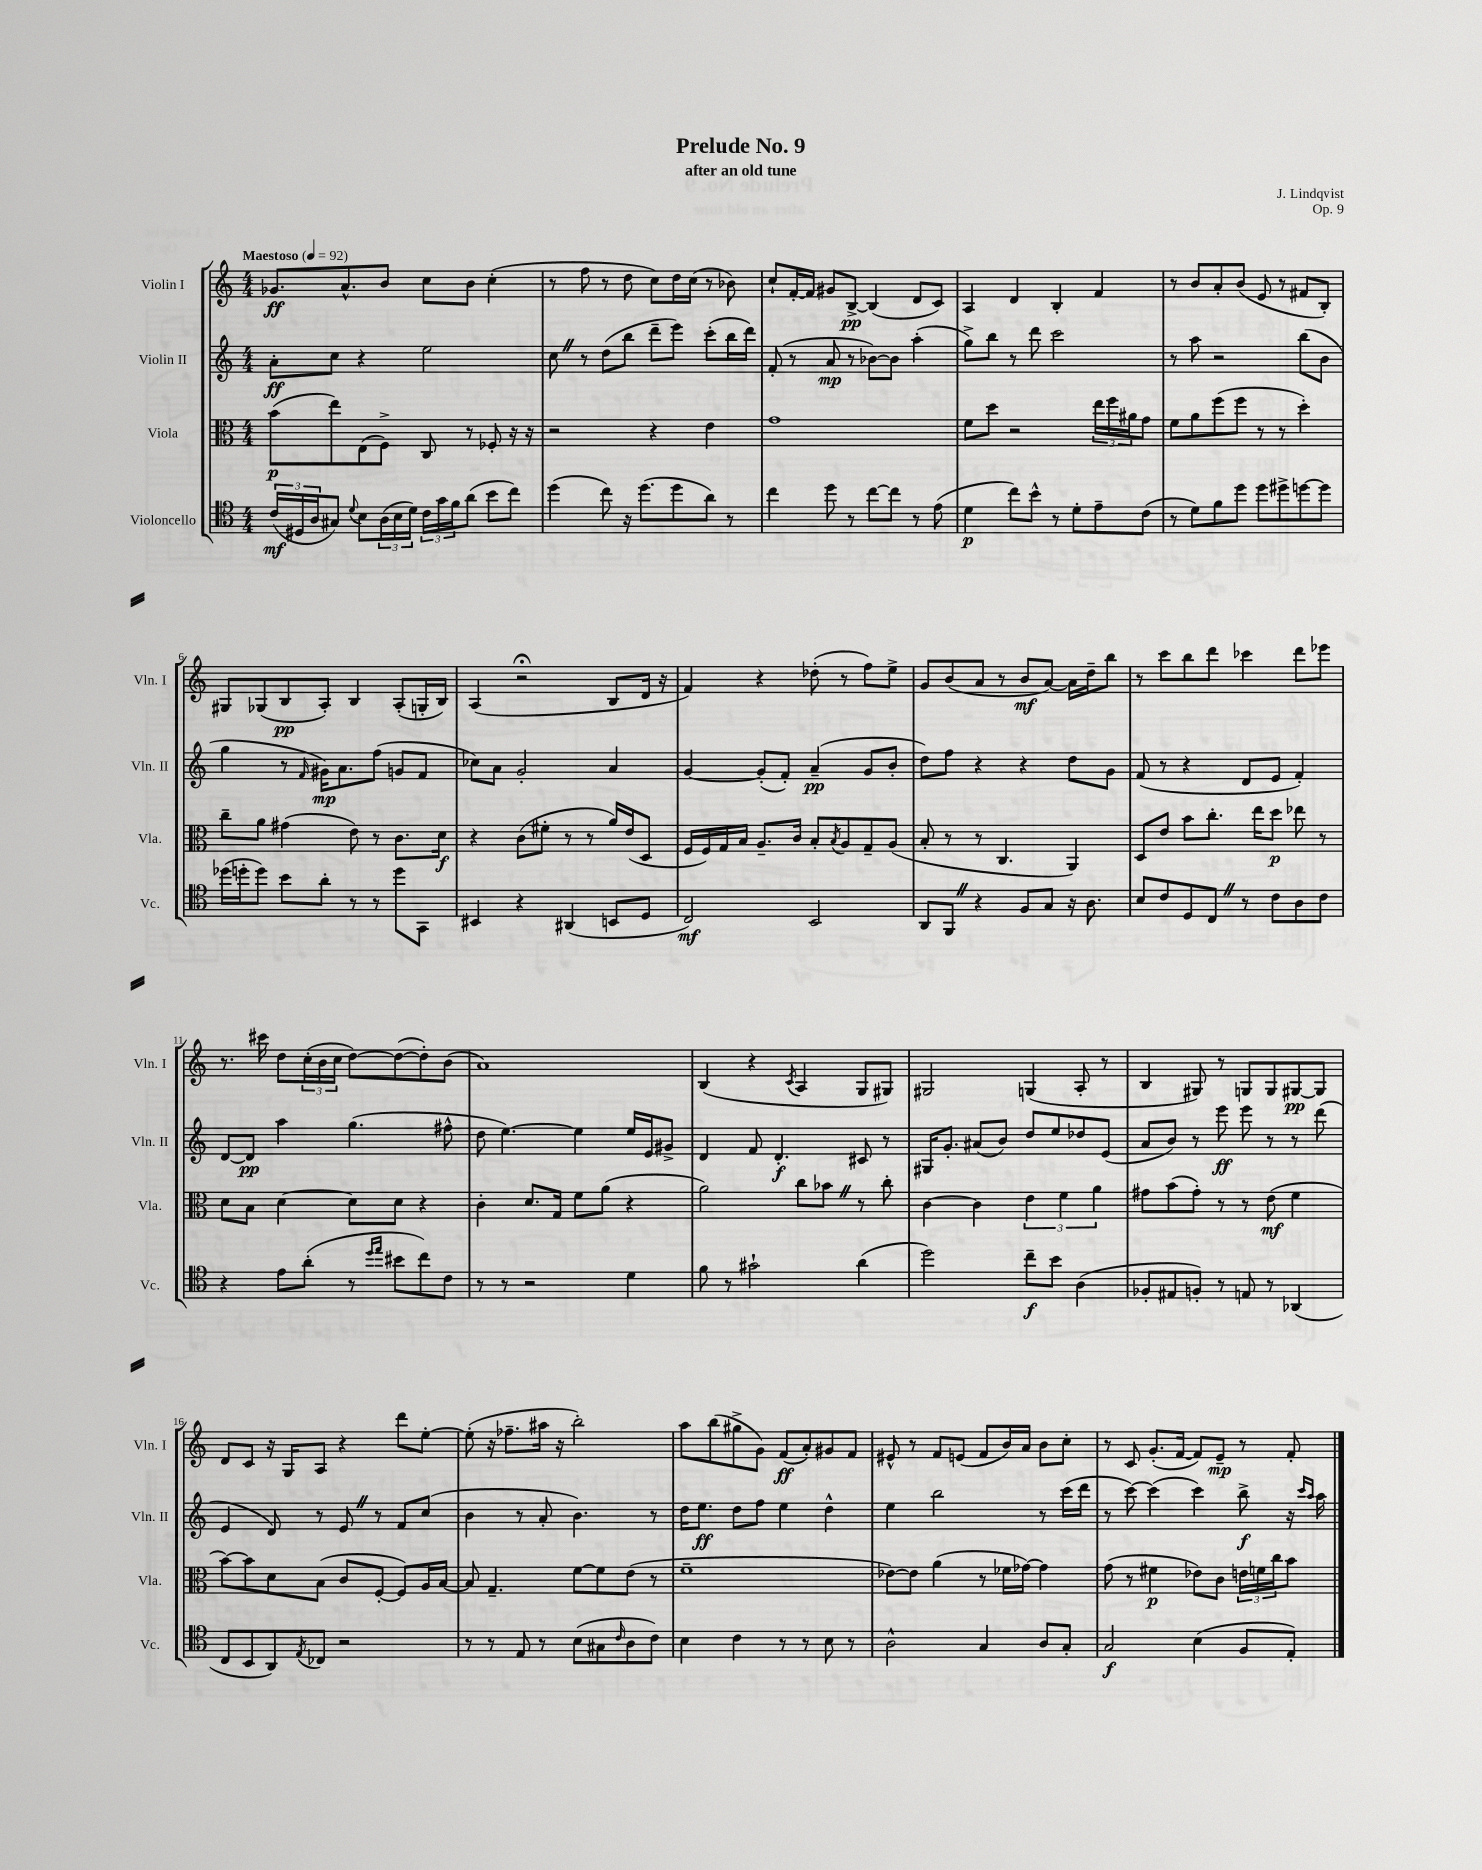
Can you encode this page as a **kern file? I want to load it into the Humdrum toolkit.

**kern	**dynam	**kern	**dynam	**kern	**dynam	**kern	**dynam
*part4	*part4	*part3	*part3	*part2	*part2	*part1	*part1
*staff4	*staff4	*staff3	*staff3	*staff2	*staff2	*staff1	*staff1
*I"Violoncello	*	*I"Viola	*	*I"Violin II	*	*I"Violin I	*
*I'Vc.	*	*I'Vla.	*	*I'Vln. II	*	*I'Vln. I	*
*clefC4	*	*clefC3	*	*clefG2	*	*clefG2	*
*k[]	*	*k[]	*	*k[]	*	*k[]	*
*M4/4	*	*M4/4	*	*M4/4	*	*M4/4	*
*MM92	*	*MM92	*	*MM92	*	*MM92	*
=1	=1	=1	=1	=1	=1	=1	=1
!	!	!	!	!	!	!LO:TX:a:B:t=Maestoso	!
(24c/LL	mf	(8b\L	p	8a'\L	ff	8.g-X/L	ff
24D#X/	.	.	.	.	.	.	.
24A/J	.	.	.	.	.	.	.
8G#X/J)	.	8ee\)	.	8cc\J	.	.	.
.	.	.	.	.	.	8.a^^/	.
8qqd/	.	.	.	.	.	.	.
8B\L	.	(8E\	.	4r	.	.	.
(24A\L	.	8F^\J)	.	.	.	8b/J	.
24B\	.	.	.	.	.	.	.
24d\JJ)	.	.	.	.	.	.	.
24c\LL	.	8C/	.	2ee\	.	8cc\L	.
24g\	.	.	.	.	.	.	.
24f\J	.	.	.	.	.	.	.
(8a\J	.	8r	.	.	.	8b\J	.
8b\L	.	8F-X'/	.	.	.	(4cc'\	.
8cc\J)	.	16r	.	.	.	.	.
.	.	16r	.	.	.	.	.
=2	=2	=2	=2	=2	=2	=2	=2
(4dd\	.	2r	.	8ccZ\	.	8r	.
.	.	.	.	8r	.	8ff\	.
8cc\)	.	.	.	(8dd\L	.	8r	.
16r	.	.	.	8bb\J	.	8dd\	.
(8.dd\L	.	.	.	.	.	.	.
.	.	4r	.	8ddd~\L	.	8cc\L)	.
8dd\	.	.	.	8eee\J)	.	16dd\L	.
.	.	.	.	.	.	(16cc\JJ	.
8a\J)	.	4e\	.	(8ccc'\L	.	8r	.
8r	.	.	.	16bb\L	.	8b-X\)	.
.	.	.	.	16ddd\JJ)	.	.	.
=3	=3	=3	=3	=3	=3	=3	=3
4cc\	.	1g	.	(8f'/	.	8cc`/L	.
.	.	.	.	8r	.	[16f'/L	.
.	.	.	.	.	.	16f/JJ]	.
8dd\	.	.	.	8a/	mp	8g#X/L	.
8r	.	.	.	8r	.	[8B^/J	pp
[8cc\L	.	.	.	[8b-X\L)	.	(4B/]	.
8cc\J]	.	.	.	8b-\J]	.	.	.
8r	.	.	.	(4aa'\	.	8d/L	.
(8e\	.	.	.	.	.	8c/J)	.
=4	=4	=4	=4	=4	=4	=4	=4
4d\	p	8f\L	.	8gg^\L)	.	4A/	.
.	.	8dd\J	.	8bb\J	.	.	.
8cc\L)	.	2r	.	8r	.	4d/	.
8b^^\J	.	.	.	8ddd\	.	.	.
8r	.	.	.	2ccc\	.	4B'/	.
8d'\L	.	.	.	.	.	.	.
8e~\	.	24ee\LL	.	.	.	4f/	.
.	.	24ff\	.	.	.	.	.
.	.	24a#X\J	.	.	.	.	.
(8c\J	.	8g\J	.	.	.	.	.
=5	=5	=5	=5	=5	=5	=5	=5
8r	.	8f\L	.	8r	.	8r	.
8d\L)	.	8a\	.	8aa\	.	8b/L	.
8f\	.	(8ff\	.	2r	.	8a'/	.
8dd\J	.	8ff\J	.	.	.	(8b/J	.
8dd\L	.	8r	.	.	.	8e/	.
8dd#X^\	.	8r	.	.	.	8r	.
[8ddn\	.	4dd'\)	.	(8bb\L	.	8f#X/L	.
8dd\J]	.	.	.	8b\J	.	8B'/J)	.
!!LO:LB:g=z
=6	=6	=6	=6	=6	=6	=6	=6
(16dd-X\LL	.	8cc~\L	.	4gg\	.	8G#X/L	.
16ddn'\J	.	.	.	.	.	.	.
8dd\J)	.	8a\J	.	.	.	(8G-X/	.
8b\L	.	(4g#X\	.	8r	.	8B/	pp
.	.	.	.	16qqf/	.	.	.
8a'\J	.	.	.	16g#X\KL)	mp	8A'/J)	.
.	.	.	.	8.a\	.	.	.
8r	.	8e\)	.	.	.	4B/	.
8r	.	8r	.	(8ff\J	.	.	.
8dd\L	.	8.c\L	.	8gn/L	.	(8A'/L	.
8GG\J	.	.	.	8f/J	.	16Gn'/L	.
.	.	16d\Jk	f	.	.	16B/JJ)	.
=7	=7	=7	=7	=7	=7	=7	=7
4BB#X/	.	4r	.	8cc-X\L)	.	(4A/	.
.	.	.	.	8a\J	.	.	.
4r	.	(8c\L	.	2g'/	.	2r;<	.
.	.	8f#X'\J	.	.	.	.	.
(4AA#X/	.	8r	.	.	.	.	.
.	.	8r	.	.	.	.	.
8BBn/L	.	16a/LL)	.	4a/	.	8B/L	.
.	.	(16e/J	.	.	.	.	.
8D/J	.	8D/J	.	.	.	16d/Jk	.
.	.	.	.	.	.	16r	.
=8	=8	=8	=8	=8	=8	=8	=8
2C/)	mf	16F/LL	.	[4g/	.	4f/)	.
.	.	16F/)	.	.	.	.	.
.	.	16G/	.	.	.	.	.
.	.	16B/JJ	.	.	.	.	.
.	.	8.A~/L	.	(8g'/L]	.	4r	.
.	.	.	.	8f'/J)	.	.	.
.	.	16c/Jk	.	.	.	.	.
2BB/	.	8B'/L	.	(4a~/	pp	(8dd-X'\	.
.	.	8qB/	.	.	.	.	.
.	.	8A/	.	.	.	8r	.
.	.	8G~/	.	8g/L	.	8ff\L)	.
.	.	(8A/J	.	8b'/J	.	8ee^\J	.
=9	=9	=9	=9	=9	=9	=9	=9
8AA/L	.	8B'/	.	8dd\L)	.	8g/L	.
8FFZ/J	.	8r	.	8ff\J	.	(8b/	.
4r	.	8r	.	4r	.	8a/J	.
.	.	4.C/	.	.	.	8r	.
8F/L	.	.	.	4r	.	8b/L	mf
8G/J	.	.	.	.	.	[8a/J)	.
16r	.	4AA/)	.	8dd\L	.	16a\LL]	.
8.A\	.	.	.	.	.	16dd~\J	.
.	.	.	.	8g\J	.	8bb\J	.
=10	=10	=10	=10	=10	=10	=10	=10
8B/L	.	8D/L	.	(8f/	.	8r	.
8c/	.	8e/J	.	8r	.	8ccc\L	.
8D/	.	8b\L	.	4r	.	8bb\	.
8CZ/J	.	8.cc'\J	.	.	.	8ddd\J	.
8r	.	.	.	8d/L	.	4ccc-X\	.
.	.	16ee\KL	.	.	.	.	.
8c\L	.	8dd\J	p	8e/J	.	.	.
8A\	.	8ee-X\	.	4f'/)	.	8ddd\L	.
8c\J	.	8r	.	.	.	8eee-X\J	.
!!LO:LB:g=z
=11	=11	=11	=11	=11	=11	=11	=11
4r	.	8d\L	.	[8d/L	.	8.r	.
.	.	8B\J	.	8d/J]	pp	.	.
.	.	.	.	.	.	16ccc#X\	.
8e\L	.	[4d\	.	4aa\	.	8dd\L	.
(8a'\J	.	.	.	.	.	(24cc'\L	.
.	.	.	.	.	.	24b\	.
.	.	.	.	.	.	24cc\JJ	.
8r	.	8d\L]	.	(4.gg\	.	[8dd\L)	.
16qqdd/LL	.	.	.	.	.	.	.
16qqee/JJ	.	.	.	.	.	.	.
8b#X\L	.	8d\J	.	.	.	(8dd\_	.
8cc\)	.	4r	.	.	.	8dd'\])	.
8c\J	.	.	.	8ff#X^^\	.	(8b\J	.
=12	=12	=12	=12	=12	=12	=12	=12
8r	.	4c'\	.	8dd\	.	1a)	.
8r	.	.	.	[4.ee\)	.	.	.
2r	.	8.d/L	.	.	.	.	.
.	.	16G/Jk	.	.	.	.	.
.	.	8f\L	.	4ee\]	.	.	.
.	.	(8a\J	.	.	.	.	.
4d\	.	4r	.	16ee/LL	.	.	.
.	.	.	.	16e/J	.	.	.
.	.	.	.	8g#X^/J	.	.	.
=13	=13	=13	=13	=13	=13	=13	=13
8f\	.	2a\)	.	4d/	.	(4B/	.
8r	.	.	.	.	.	.	.
2g#X`\	.	.	.	8f/	.	4r	.
.	.	.	.	4.d'/	f	.	.
.	.	.	.	.	.	8qc/	.
.	.	8cc\L	.	.	.	4A/	.
.	.	8b-XZ\J	.	.	.	.	.
(4a\	.	8r	.	8c#X/	.	8G/L	.
.	.	8cc'\	.	8r	.	8G#X/J)	.
=14	=14	=14	=14	=14	=14	=14	=14
2dd\)	.	[4c\	.	16G#X/KL	.	2G#X/	.
.	.	.	.	8.g'/J	.	.	.
.	.	4c\]	.	(8a#X/L	.	.	.
.	.	.	.	8b/J)	.	.	.
8cc~\L	f	6e\	.	8dd/L	.	(4Gn/	.
8b\J	.	.	.	8ee/	.	.	.
.	.	6f\	.	.	.	.	.
(4A\	.	.	.	8dd-X/	.	8A'/	.
.	.	6a\	.	.	.	.	.
.	.	.	.	(8e/J	.	8r	.
=15	=15	=15	=15	=15	=15	=15	=15
8F-X'/L	.	8g#X\L	.	8a/L	.	4B/	.
8E#X/	.	(8b\	.	8b/J)	.	.	.
8Fn'/J)	.	8g#'\J)	.	8r	.	8G#X/)	.
8r	.	8r	.	8eee\	ff	8r	.
8En/	.	8r	.	8eee\	.	8Gn/L	.
8r	.	(8e\	mf	8r	.	8G/	.
(4AA-X/	.	4f\	.	8r	.	[8G#X/	pp
.	.	.	.	(8ddd\	.	8G#/J]	.
!!LO:LB:g=z
=16	=16	=16	=16	=16	=16	=16	=16
8C/L	.	[8b\L)	.	4e/	.	8d/L	.
8BB/	.	8b\]	.	.	.	8c/J	.
8AA/)	.	8d\	.	8d/)	.	16r	.
.	.	.	.	.	.	16G/KL	.
8qE/	.	.	.	.	.	.	.
8C-X/J	.	(8B\J	.	8r	.	8A/J	.
2r	.	8c/L	.	8eZ/	.	4r	.
.	.	[8F'/J	.	8r	.	.	.
.	.	8F/L])	.	8f/L	.	8ddd\L	.
.	.	16A/L	.	(8cc/J	.	[8ee'\J	.
.	.	[16B/JJ	.	.	.	.	.
=17	=17	=17	=17	=17	=17	=17	=17
8r	.	8B/]	.	4b\	.	(8ee'\]	.
8r	.	4.G~/	.	.	.	16r	.
.	.	.	.	.	.	8.ff-X~\L	.
8E/	.	.	.	8r	.	.	.
8r	.	.	.	8a'/	.	16aa#X\Jk	.
.	.	.	.	.	.	16r	.
(8B\L	.	[8f\L	.	4.b\)	.	2bb'\)	.
8G#X\	.	8f\]	.	.	.	.	.
16qqc/	.	.	.	.	.	.	.
8A\	.	(8e\J	.	.	.	.	.
8c\J)	.	8r	.	8r	.	.	.
=18	=18	=18	=18	=18	=18	=18	=18
4B\	.	1f~	.	16dd\KL	.	8aa\L	.
.	.	.	.	8.ee\J	ff	.	.
.	.	.	.	.	.	(8bb\	.
4c\	.	.	.	8dd\L	.	8gg#X^\	.
.	.	.	.	8ff\J	.	8g\J)	.
8r	.	.	.	4ee\	.	(8f/L	ff
8r	.	.	.	.	.	8a'/)	.
8B\	.	.	.	4dd^^\	.	8g#X/	.
8r	.	.	.	.	.	8f/J	.
=19	=19	=19	=19	=19	=19	=19	=19
2A^^\	.	[8e-X\L)	.	4ee\	.	8e#X^^/	.
.	.	8e-\J]	.	.	.	8r	.
.	.	(4a\	.	2bb\	.	8f/L	.
.	.	.	.	.	.	(8en/J	.
4G/	.	8r	.	.	.	8f/L	.
.	.	16f-X\LL	.	.	.	16b/L)	.
.	.	[16g-X\JJ)	.	.	.	16a/JJ	.
8A/L	.	4g-\]	.	8r	.	8b\L	.
8G'/J	.	.	.	(16ccc\LL	.	8cc'\J	.
.	.	.	.	16ddd\JJ	.	.	.
=20	=20	=20	=20	=20	=20	=20	=20
2G/	f	(8g\	.	8r	.	8r	.
.	.	8r	.	[8ccc\)	.	8c/	.
.	.	4f#X\	p	(4ccc\]	.	(8.g'/L	.
.	.	.	.	.	.	[16f/Jk	.
(4B\	.	8e-X\L)	.	4ccc\)	.	8f/L])	.
.	.	8c\J	.	.	.	8e~/J	mp
8F/L	.	24en\LL	.	8bb^\	f	8r	.
.	.	24fn\	.	.	.	.	.
.	.	24cc\J	.	.	.	.	.
8E'/J)	.	8b\J	.	16r	.	8f'/	.
.	.	.	.	16qqccc/LL	.	.	.
.	.	.	.	16qqaa/JJ	.	.	.
.	.	.	.	16aa\	.	.	.
==	==	==	==	==	==	==	==
*-	*-	*-	*-	*-	*-	*-	*-
